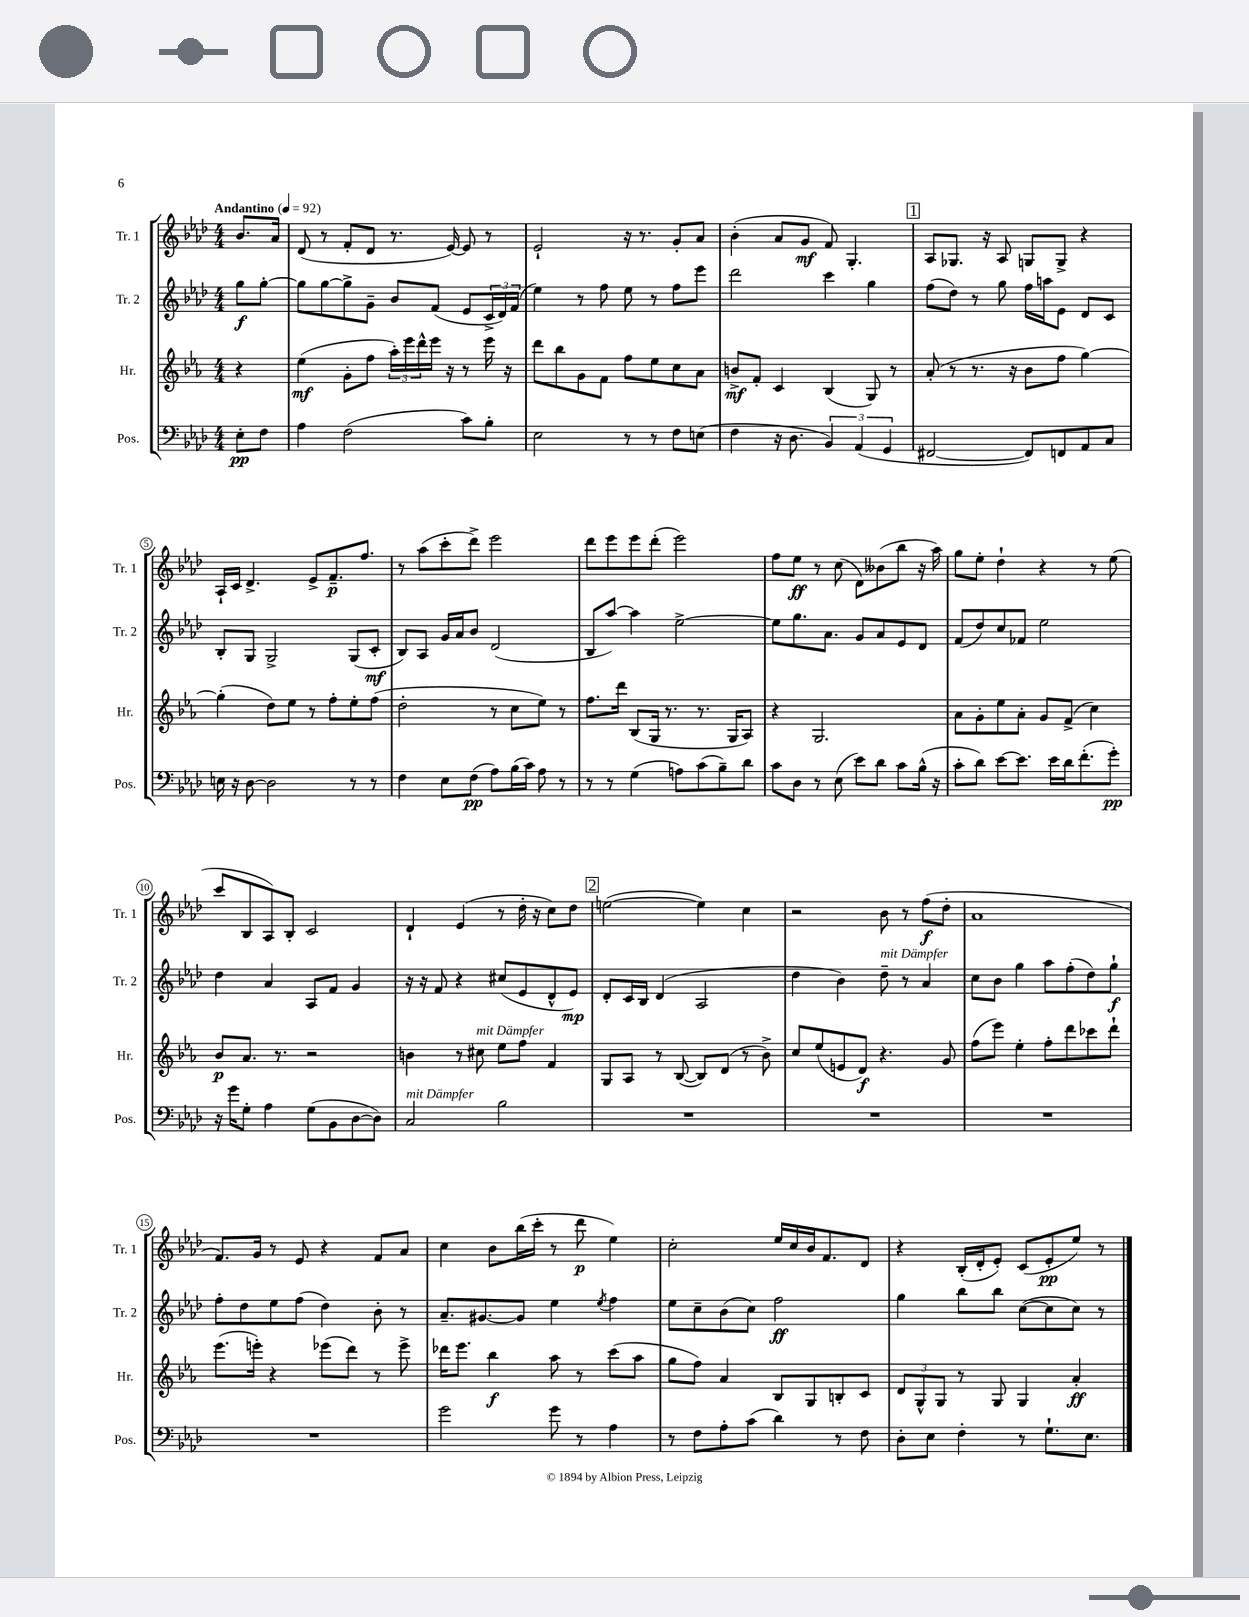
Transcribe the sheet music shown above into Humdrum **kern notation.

**kern	**dynam	**kern	**dynam	**kern	**dynam	**kern	**dynam
*part4	*part4	*part3	*part3	*part2	*part2	*part1	*part1
*staff4	*staff4	*staff3	*staff3	*staff2	*staff2	*staff1	*staff1
*I"Pos.	*	*I"Hr.	*	*I"Tr. 2	*	*I"Tr. 1	*
*I'Pos.	*	*I'Hr.	*	*I'Tr. 2	*	*I'Tr. 1	*
*clefF4	*	*clefG2	*	*clefG2	*	*clefG2	*
*k[b-e-a-d-]	*	*k[b-e-a-]	*	*k[b-e-a-d-]	*	*k[b-e-a-d-]	*
*M4/4	*	*M4/4	*	*M4/4	*	*M4/4	*
*MM92	*	*MM92	*	*MM92	*	*MM92	*
=	=	=	=	=	=	=	=
!	!	!	!	!	!	!LO:TX:a:B:t=Andantino	!
8E-'\L	pp	4r	.	8gg\L	f	8.b-/L	.
8F\J	.	.	.	[8gg'\J	.	.	.
.	.	.	.	.	.	16a-/Jk	.
=1	=1	=1	=1	=1	=1	=1	=1
4A-\	.	(4ee-\	mf	8gg\L]	.	(8d-/	.
.	.	.	.	[8gg\	.	8r	.
(2F\	.	8g'\L	.	8gg^\]	.	8f'/L	.
.	.	8ff\J	.	8g~\J	.	8d-/J	.
.	.	24aa-'\LL)	.	8b-/L	.	8.r	.
.	.	24eee-\	.	.	.	.	.
.	.	24ddd^^\	.	.	.	.	.
.	.	16eee-\JJ	.	(8f/J	.	.	.
.	.	16r	.	.	.	[16e-/)	.
8c\L)	.	8r	.	8e-/L	.	8e-/]	.
8B-'\J	.	16eee-\	.	24c^/L	.	8r	.
.	.	.	.	24d-/)	.	.	.
.	.	16r	.	.	.	.	.
.	.	.	.	(24f/JJ	.	.	.
=2	=2	=2	=2	=2	=2	=2	=2
2E-\	.	8ddd\L	.	4ee-\)	.	2e-`/	.
.	.	8bb-\	.	.	.	.	.
.	.	8g\	.	8r	.	.	.
.	.	8f\J	.	8ff\	.	.	.
8r	.	8ff\L	.	8ee-\	.	16r	.
.	.	.	.	.	.	8.r	.
8r	.	8ee-\	.	8r	.	.	.
8F\L	.	8cc\	.	8ff\L	.	8g'/L	.
(8En\J	.	8a-\J	.	8eee-\J	.	8a-/J	.
=3	=3	=3	=3	=3	=3	=3	=3
4F\	.	8bn^/L	mf	2ddd-\	.	(4b-'\	.
.	.	8f'/J	.	.	.	.	.
16r	.	4c/	.	.	.	8a-/L	.
8.D-\	.	.	.	.	.	.	.
.	.	.	.	.	.	8g/J	mf
6BB-/)	.	(4B-/	.	4ccc\	.	8f/)	.
.	.	.	.	.	.	4.G'/	.
(6AA-/	.	.	.	.	.	.	.
.	.	8G/)	.	4gg\	.	.	.
6GG/	.	.	.	.	.	.	.
.	.	8r	.	.	.	.	.
!!LO:REH:place=s1:t=1
=4	=4	=4	=4	=4	=4	=4	=4
[2FF#X/	.	(8a-'/	.	(8ff\L	.	8A-/L	.
.	.	8r	.	8dd-\J)	.	8.G-X/J	.
.	.	8.r	.	8r	.	.	.
.	.	.	.	.	.	16r	.
.	.	.	.	8gg\	.	8A-/	.
.	.	16r	.	.	.	.	.
8FF#/L])	.	8b-\L	.	16ff\LL	.	8Gn/L	.
.	.	.	.	16aan\J	.	.	.
8FFn/	.	8ff\J	.	8e-\J	.	8G^/J	.
8AA-/	.	[4gg\)	.	8d-/L	.	4r	.
8C/J	.	.	.	8c/J	.	.	.
!!LO:LB:g=z
=5	=5	=5	=5	=5	=5	=5	=5
16En\	.	(4gg'\]	.	8B-'/L	.	16A-`/LL	.
16r	.	.	.	.	.	16c/JJ	.
[8D-\	.	.	.	8G/J	.	4.d-^/	.
2D-\]	.	8dd\L)	.	2G^/	.	.	.
.	.	8ee-\J	.	.	.	.	.
.	.	8r	.	.	.	8e-^/L	.
.	.	8ff'\L	.	.	.	8.f~/	p
8r	.	8ee-'\	.	(8G/L	.	.	.
.	.	.	.	.	.	8.ff/J	.
8r	.	(8ff\J	.	8c'/J	mf	.	.
=6	=6	=6	=6	=6	=6	=6	=6
4F\	.	2dd'\	.	8B-/L)	.	8r	.
.	.	.	.	8A-/J	.	(8aa-\L	.
8E-\L	.	.	.	16g/LL	.	8ccc'\	.
.	.	.	.	16a-/J	.	.	.
(8F\J	pp	.	.	8b-/J	.	8ddd-^\J)	.
8A-\L)	.	8r	.	(2d-/	.	2eee-\	.
(16B-\L	.	8cc\L	.	.	.	.	.
16c\JJ)	.	.	.	.	.	.	.
8A-\	.	8ee-\J)	.	.	.	.	.
8r	.	8r	.	.	.	.	.
=7	=7	=7	=7	=7	=7	=7	=7
8r	.	8.ff\L	.	8B-/L	.	8ddd-\L	.
8r	.	.	.	[8aa-/J)	.	8eee-\	.
.	.	16ddd\Jk	.	.	.	.	.
(4G\	.	(8B-/L	.	4aa-\]	.	8eee-\	.
.	.	16G/Jk	.	.	.	(8ddd-'\J	.
.	.	8.r	.	.	.	.	.
8An\L)	.	.	.	[2ee-^\	.	2eee-\)	.
(8c\	.	8.r	.	.	.	.	.
8B-~\)	.	.	.	.	.	.	.
.	.	16G/KL	.	.	.	.	.
8d-\J	.	8A-/J)	.	.	.	.	.
=8	=8	=8	=8	=8	=8	=8	=8
8c\L	.	4r	.	8ee-\L]	.	8ff\L	.
8D-\J	.	.	.	8.gg\	.	8ee-\J	ff
8r	.	2.G/	.	.	.	8r	.
.	.	.	.	8.a-\J	.	.	.
(8E-\	.	.	.	.	.	(8cc\	.
8e-\L)	.	.	.	8g/L	.	8d-\L)	.
8d-\J	.	.	.	8a-/	.	(8b--X\	.
8c\L	.	.	.	8e-/	.	8bb-\J	.
(16B-^^\Jk	.	.	.	8d-/J	.	16r	.
16r	.	.	.	.	.	16aa-\)	.
=9	=9	=9	=9	=9	=9	=9	=9
8c'\L	.	8a-\L	.	(8f/L	.	8gg\L	.
8d-\J)	.	8g'\	.	8dd-/)	.	8ee-'\J	.
[8e-\L	.	8ee-\	.	8cc/	.	4dd-`\	.
8.e-\J]	.	8a-'\J	.	8f-X/J	.	.	.
.	.	8g/L	.	2ee-\	.	4r	.
16e-\LL	.	.	.	.	.	.	.
16d-\J	.	(8f^/J	.	.	.	.	.
(8.f'\	.	.	.	.	.	.	.
.	.	4cc\)	.	.	.	8r	.
8g'\J)	pp	.	.	.	.	(8ee-\	.
!!LO:LB:g=z
=10	=10	=10	=10	=10	=10	=10	=10
16r	.	8b-/L	p	4dd-\	.	8ccc/L	.
16g\KL	.	.	.	.	.	.	.
8G'\J	.	8.a-/J	.	.	.	8B-/	.
4A-\	.	.	.	4a-/	.	8A-/)	.
.	.	8.r	.	.	.	.	.
.	.	.	.	.	.	8B-'/J	.
(8G\L	.	2r	.	8A-/L	.	2c/	.
8BB-\	.	.	.	8f/J	.	.	.
[8D-\	.	.	.	4g/	.	.	.
8D-\J])	.	.	.	.	.	.	.
=11	=11	=11	=11	=11	=11	=11	=11
!LO:TX:a:i:t=mit Dämpfer	!	!	!	!	!	!	!
2C/	.	4bn\	.	16r	.	4d-`/	.
.	.	.	.	16r	.	.	.
.	.	.	.	8f/	.	.	.
.	.	8r	.	4r	.	(4e-/	.
!	!	!LO:TX:a:i:t=mit Dämpfer	!	!	!	!	!
.	.	8cc#X\	.	.	.	.	.
2B-\	.	8ee-\L	.	(8cc#X/L	.	8r	.
.	.	8ff\J	.	8e-/	.	16dd-'\	.
.	.	.	.	.	.	16r	.
.	.	4f/	.	8d-^^/	.	8cc\L)	.
.	.	.	.	8e-/J)	mp	8dd-\J	.
!!LO:REH:place=s1:t=2
=12	=12	=12	=12	=12	=12	=12	=12
1r	.	8G/L	.	8d-'/L	.	([2een\	.
.	.	8A-/J	.	16c/L	.	.	.
.	.	.	.	16B-/JJ	.	.	.
.	.	8r	.	(4d-/	.	.	.
.	.	([8B-/	.	.	.	.	.
.	.	8B-/L])	.	2A-/	.	4ee\])	.
.	.	(8d/J	.	.	.	.	.
.	.	8r	.	.	.	4cc\	.
.	.	8b-^\)	.	.	.	.	.
=13	=13	=13	=13	=13	=13	=13	=13
1r	.	8cc/L	.	4dd-\	.	2r	.
.	.	(8ee-/	.	.	.	.	.
.	.	8en/	.	4b-\)	.	.	.
.	.	8d/J)	f	.	.	.	.
!	!	!	!	!LO:TX:a:i:t=mit Dämpfer	!	!	!
.	.	4.r	.	8dd-~\	.	8b-\	.
.	.	.	.	8r	.	8r	.
.	.	.	.	4a-/	.	(8ff\L	f
.	.	8g/	.	.	.	8dd-'\J	.
=14	=14	=14	=14	=14	=14	=14	=14
1r	.	(8ff\L	.	8cc\L	.	1a-	.
.	.	8eee-\J)	.	8b-\J	.	.	.
.	.	4ee-'\	.	4gg\	.	.	.
.	.	8ff'\L	.	8aa-\L	.	.	.
.	.	8ddd\	.	(8ff'\	.	.	.
.	.	8ccc-X\	.	8dd-\)	.	.	.
.	.	8ddd`\J	.	8gg`\J	f	.	.
!!LO:LB:g=z
=15	=15	=15	=15	=15	=15	=15	=15
1r	.	(8.eee-\L	.	8ff'\L	.	8.f/L)	.
.	.	.	.	8dd-\	.	.	.
.	.	16eeen'\Jk)	.	.	.	16g/Jk	.
.	.	4r	.	8ee-\	.	8r	.
.	.	.	.	(8ff\J	.	8e-/	.
.	.	(8eee-X\L	.	4dd-\)	.	4r	.
.	.	8ddd\J)	.	.	.	.	.
.	.	8r	.	8b-'\	.	8f/L	.
.	.	8eee-^\	.	8r	.	8a-/J	.
=16	=16	=16	=16	=16	=16	=16	=16
2g\	.	16ddd-X\KL	.	8.a-~/L	.	4cc\	.
.	.	8.eee-\J	.	.	.	.	.
.	.	.	.	[8.g#X/	.	.	.
.	.	4bb-\	f	.	.	8b-\L	.
.	.	.	.	8g#/J]	.	(16bb-\L	.
.	.	.	.	.	.	16ccc'\JJ	.
8g\	.	8aa-\	.	4ee-\	.	8r	.
8r	.	8r	.	.	.	8ddd-\	p
.	.	.	.	8qee-/	.	.	.
4A-\	.	(8ccc\L	.	4ff\	.	4ee-\)	.
.	.	8aa-\J	.	.	.	.	.
=17	=17	=17	=17	=17	=17	=17	=17
8r	.	8gg\L	.	8ee-\L	.	2cc'\	.
8F\L	.	8ff\J)	.	8cc~\	.	.	.
8A-'\	.	4a-/	.	(8b-\	.	.	.
(8c\J	.	.	.	8cc\J)	.	.	.
4d-\)	.	8B-/L	.	2ff\	ff	16ee-/LL	.
.	.	.	.	.	.	16cc/	.
.	.	8G/	.	.	.	16b-/J	.
.	.	.	.	.	.	8.f/	.
8r	.	8Bn'/	.	.	.	.	.
8F\	.	8c/J	.	.	.	8d-/J	.
=18	=18	=18	=18	=18	=18	=18	=18
8D-'\L	.	12d/L	.	4gg\	.	4r	.
.	.	12G^^/	.	.	.	.	.
8E-\J	.	.	.	.	.	.	.
.	.	12G/J	.	.	.	.	.
4F'\	.	8r	.	8bb-\L	.	(16B-'/LL	.
.	.	.	.	.	.	16d-'/J	.
.	.	8G/	.	8bb-\J	.	8e-'/J)	.
8r	.	4G/	.	([8cc\L	.	(8c/L	.
8.G`\L	.	.	.	8cc\]	.	8e-'/	pp
.	.	4a-'/	ff	8cc\J)	.	8ee-/J)	.
8.E-\J	.	.	.	.	.	.	.
.	.	.	.	8r	.	8r	.
==	==	==	==	==	==	==	==
*-	*-	*-	*-	*-	*-	*-	*-
